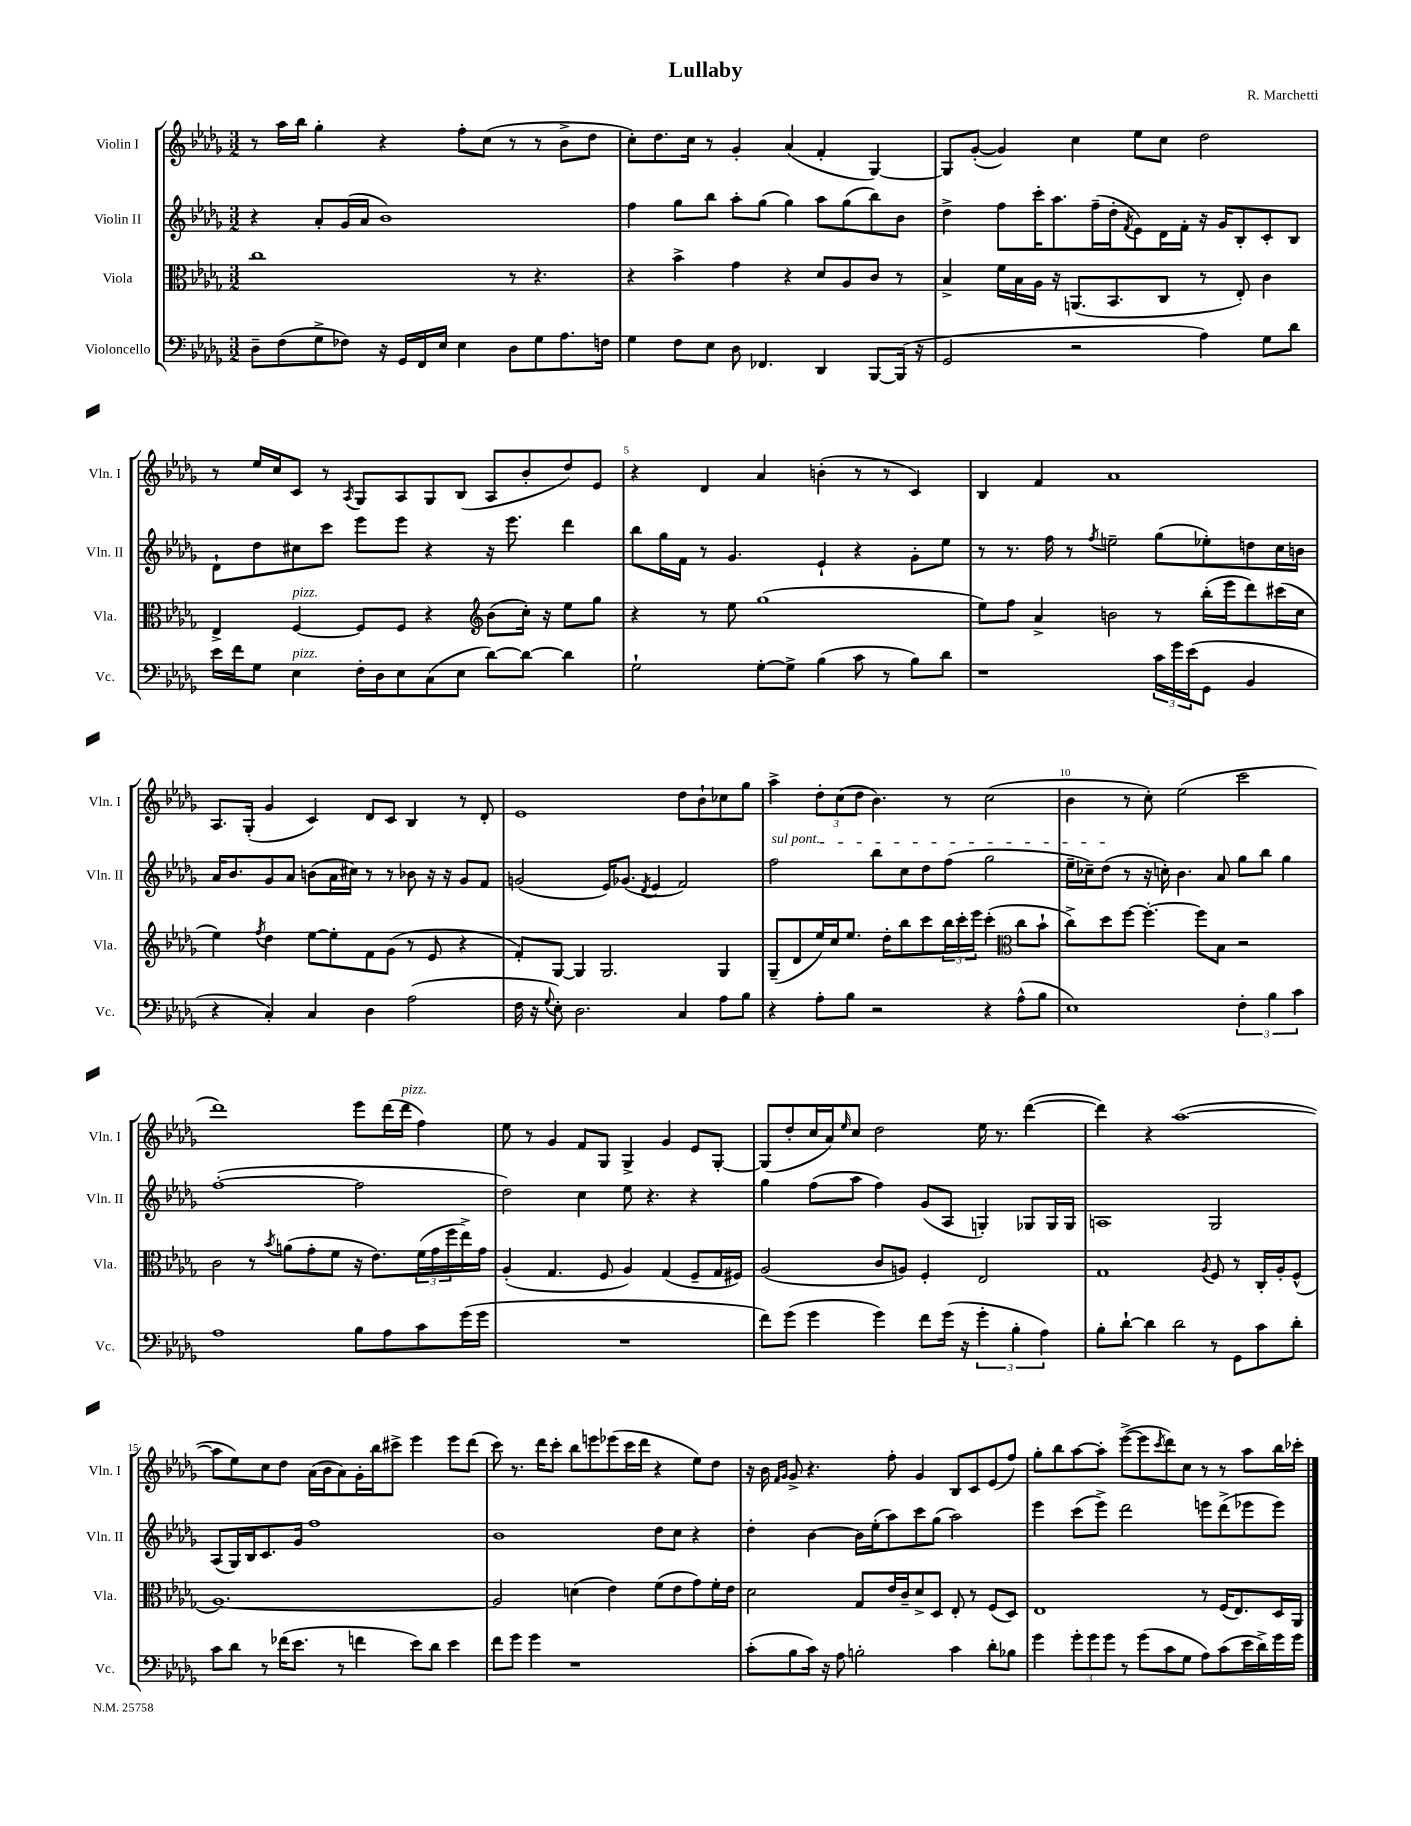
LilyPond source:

\header { title = "Lullaby" composer = "R. Marchetti" }
<<
\new StaffGroup <<
\new Staff = "s0" \with { instrumentName = "Violin I" shortInstrumentName = "Vln. I" } {
    \clef treble \key des \major \numericTimeSignature \time 3/2
    r8 aes''16 bes''16 ges''4-. r4 f''8-. c''8( r8 r8 bes'8-> des''8 |
    c''8-.) des''8. c''16 r8 ges'4-. aes'4( f'4-. ges4~) |
    ges8 ges'8~-.( ges'4) c''4 ees''8 c''8 des''2 |
    r8 ees''16 c''16 c'8 r8 \acciaccatura { aes8 } ges8 aes8 ges8 bes8( aes8 bes'8-. des''8) ees'8 |
    r4 des'4 aes'4 b'4-.( r8 r8 c'4) |
    bes4 f'4 aes'1 |
    aes8. ges16-.( ges'4 c'4) des'8 c'8 bes4 r8 des'8-. |
    ees'1 des''8 bes'8-! ces''8 ges''8 |
    aes''4-> \tuplet 3/2 { des''8-. c''8( des''8 } bes'4.) r8 c''2( |
    bes'4 r8 c''8-.) ees''2( c'''2 |
    des'''1) ees'''8 des'''16( des'''16^\markup { \italic "pizz." } f''4) |
    ees''8 r8 ges'4 f'8 ges8 ges4-> ges'4 ees'8 ges8~-. |
    ges8( des''8-. c''16 aes'16) \grace { ees''16 } c''8 des''2 ees''16 r8. des'''4~( |
    des'''4) r4 aes''1~( |
    aes''8 ees''8) c''8 des''8 aes'16( bes'16 aes'8) ges'16-. bes''16 cis'''8-> ees'''4 ees'''8 des'''8( |
    c'''8) r8. des'''16 c'''8-. bes''8 e'''8 ees'''8( c'''16 des'''16 r4 ees''8) des''8 |
    r16 bes'16 \grace { f'16 ges'16 } ges'8-> r4. f''8-. ges'4 bes8 c'8 ees'8( f''8) |
    ges''8-. bes''8 aes''8~ aes''8-. ees'''8~->( ees'''8 \acciaccatura { c'''8 } des'''8) c''8 r8 r8 aes''8 bes''16 ces'''16-. \bar "|." |
}
\new Staff = "s1" \with { instrumentName = "Violin II" shortInstrumentName = "Vln. II" } {
    \clef treble \key des \major \numericTimeSignature \time 3/2
    r4 aes'8-. ges'16( aes'16 bes'1) |
    f''4 ges''8 bes''8 aes''8-. ges''8( ges''4) aes''8 ges''8( bes''8) bes'8 |
    des''4-> f''8 c'''16-. aes''8. f''16--( des''16-. \acciaccatura { f'8 } ees'8) des'16 f'16-. r16 ges'16 bes8-. c'8-. bes8 |
    des'8-! des''8 cis''8 c'''8 ees'''8 ees'''8 r4 r16 ees'''8. des'''4 |
    bes''8 ges''16 f'16 r8 ges'4. ees'4-! r4 ges'8-. ees''8 |
    r8 r8. f''16 r8 \acciaccatura { f''8 } e''2-- ges''8( ees''8-.) d''8 c''16 b'16 |
    aes'16 bes'8. ges'8 aes'8 b'8( aes'16 cis''16) r8 r8 bes'8 r16 r16 ges'8 f'8 |
    g'2( ees'16) ges'8.( \acciaccatura { des'8 } ees'4 f'2) |
    \once \override TextSpanner.bound-details.left.text = \markup { \italic "sul pont." } f''2\startTextSpan bes''8 c''8 des''8 f''8( ges''2 |
    ees''16-- ces''16--) des''8\stopTextSpan( r8 r16 c''16-.) bes'4. aes'8 ges''8 bes''8 ges''4 |
    f''1~-.( f''2 |
    des''2) c''4 ees''8 r4. r4 |
    ges''4 f''8( aes''8 f''4) ges'8( aes8 g4-.) ges8 ges16 ges16 |
    a1 ges2 |
    aes8( ges16) bes16 c'8. ges'16 f''1 |
    bes'1 des''8 c''8 r4 |
    des''4-. bes'4~ bes'16 ees''16-.( aes''8) c'''8 ges''8( aes''2) |
    ees'''4 c'''8( ees'''8->) des'''2 e'''8 des'''8->( ees'''8 ees'''8) \bar "|." |
}
\new Staff = "s2" \with { instrumentName = "Viola" shortInstrumentName = "Vla." } {
    \clef alto \key des \major \numericTimeSignature \time 3/2
    c''1 r8 r4. |
    r4 bes'4-> ges'4 r4 des'8 aes8 c'8 r8 |
    bes4-> f'16 bes16 aes16 r16 a,8.( bes,8. c8 r8 ees8-.) c'4 |
    ees4-> f4~^\markup { \italic "pizz." } f8 f8 r4 \clef treble bes'8( c''16-.) r16 ees''8 ges''8 |
    r4 r8 ees''8 ges''1( |
    ees''8) f''8 aes'4-> b'2 r8 bes''16-.( ees'''16 des'''8) cis'''16( c''16 |
    ees''4) \acciaccatura { f''8 } des''4 ees''8~ ees''8-. f'8 ges'8( r8 ees'8 r4 |
    f'8-.) ges8~ ges4 ges2. ges4 |
    ges8--( des'8 ees''16) c''16 ees''8. des''16-. bes''8 c'''8 \tuplet 3/2 { bes''16 c'''16-. ees'''16 } c'''4-.( \clef alto c''8 bes'8-! |
    c''8->) des''8 f''8~ f''4.~-. f''8 bes8 r2 |
    c'2 r8 \acciaccatura { bes'8 } a'8( ges'8-. f'8 r16 ees'8.) \tuplet 3/2 { f'16( ges'16 f''16 } ees''16->) ges'16 |
    aes4-.( ges4. f8 aes4) ges4( f8-- ges16 fis16) |
    aes2( c'8 a8) f4-. ees2 |
    ges1 \acciaccatura { aes8 } f8 r8 c16-. aes16-. f8-^( |
    aes1.~) |
    aes2 d'4( ees'4) f'8( ees'8 ges'8) f'16-. ees'16 |
    des'2 ges8 ees'16 c'16-- des'8-> des8 ees8-. r8 f8( des8) |
    ees1 r8 f16( ees8.) des16 aes,16 \bar "|." |
}
\new Staff = "s3" \with { instrumentName = "Violoncello" shortInstrumentName = "Vc." } {
    \clef bass \key des \major \numericTimeSignature \time 3/2
    des8-- f8( ges8-> fes8) r16 ges,16 f,16 ees16 ees4 des8 ges8 aes8. f16 |
    ges4 f8 ees8 des8 fes,4. des,4 bes,,8~ bes,,16( r16 |
    ges,2 r2 aes4) ges8 des'8 |
    ees'16 f'16 ges8 ees4^\markup { \italic "pizz." } f16-. des16 ees8 c8( ees8 des'8~) des'8~ des'4 |
    ges2-! ges8~-. ges8-> bes4( c'8 r8 bes8) des'8 |
    r1 \tuplet 3/2 { c'16 ges'16 ees'16( } ges,8 bes,4 |
    r4 c4-.) c4 des4 aes2( |
    f16 r16 \appoggiatura { ges8 } ees8-.) des2. c4 aes8 bes8 |
    r4 aes8-. bes8 r2 r4 aes8-^( bes8 |
    ees1) \tuplet 3/2 { f4-. bes4 c'4 } |
    aes1 bes8 aes8 c'8 ges'16( ges'16 |
    R1. |
    f'8) ges'8( ges'4 ges'4) f'8 ges'16( r16 \tuplet 3/2 { ges'4-. bes4-. aes4) } |
    bes8-. des'8~-! des'4 des'2 r8 ges,8 c'8 des'8-. |
    c'8 des'8 r8 fes'16( ees'8. r8 f'4 ees'8) des'8 ees'4 |
    f'8 ges'8 ges'4 r1 |
    c'8-.( bes8 c'16) r16 aes8 b2-. c'4 des'8-. bes8 |
    ges'4 \tuplet 3/2 { ges'8-. ges'8 ges'8 } r8 ges'8( c'8 ges8 aes8) c'8( ees'16 des'16->) ges'16 ges'16 \bar "|." |
}
>>
>>
\layout { \context { \Score \override BarNumber.break-visibility = ##(#f #t #t) barNumberVisibility = #(every-nth-bar-number-visible 5) } }
